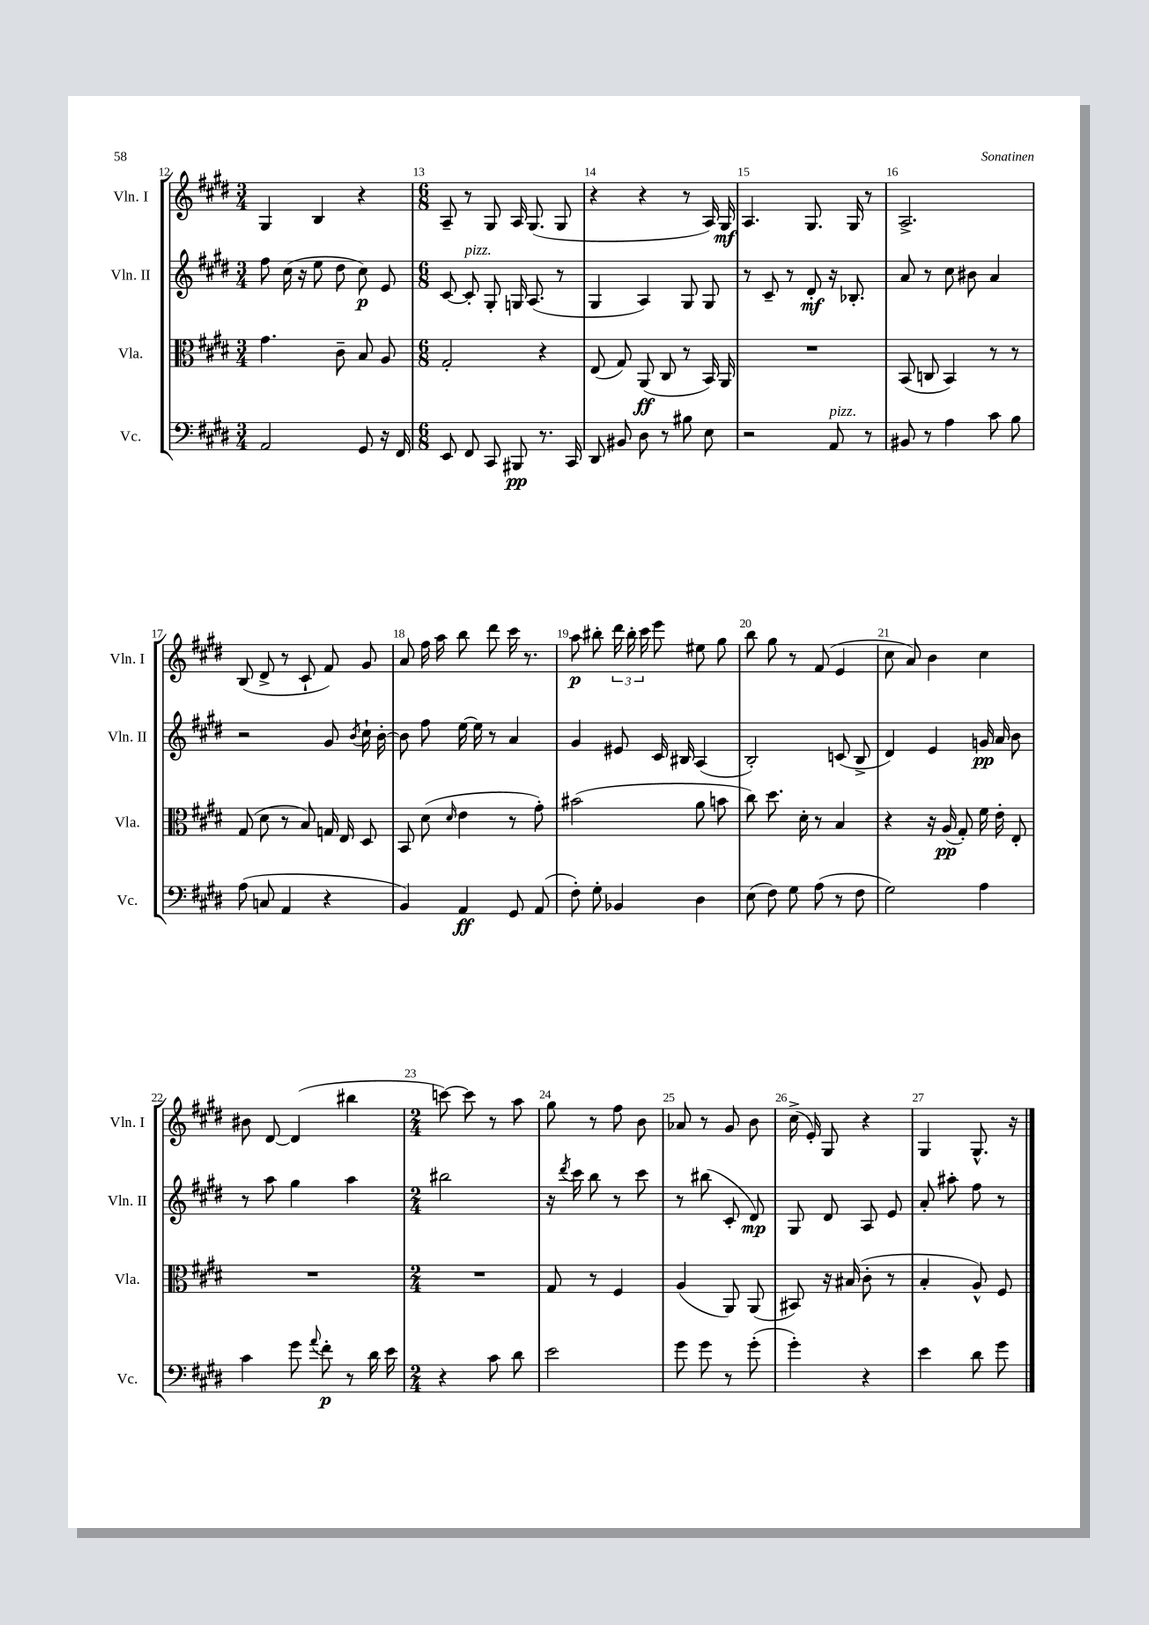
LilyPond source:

<<
\new StaffGroup <<
\new Staff = "s0" \with { instrumentName = "Vln. I" shortInstrumentName = "Vln. I" } {
    \clef treble \key e \major \numericTimeSignature \time 3/4
    \autoBeamOff gis4 b4 r4 |
    \numericTimeSignature \time 6/8 a8-- r8 gis8 a16 gis8.( gis8 |
    r4 r4 r8 a16) gis16\mf |
    a4. gis8. gis16 r8 |
    a2.-> |
    b8( dis'8-> r8 cis'8-! fis'8) gis'8 |
    a'8 fis''16 a''16 b''8 dis'''8 cis'''16 r8. |
    a''8\p bis''8-. \tuplet 3/2 { dis'''16 bis''16-. cis'''16 } e'''8 eis''8 gis''8 |
    b''8 gis''8 r8 fis'8( e'4 |
    cis''8 a'8) b'4 cis''4 |
    bis'8 dis'8~ dis'4( bis''4 |
    \numericTimeSignature \time 2/4 c'''8~) c'''8 r8 a''8 |
    gis''8 r8 fis''8 b'8 |
    aes'8 r8 gis'8 b'8 |
    cis''16->( e'16-.) gis8 r4 |
    gis4 gis8.-^ r16 \bar "|." |
}
\new Staff = "s1" \with { instrumentName = "Vln. II" shortInstrumentName = "Vln. II" } {
    \clef treble \key e \major \numericTimeSignature \time 3/4
    \autoBeamOff fis''8 cis''16( r16 e''8 dis''8 cis''8\p) e'8 |
    \numericTimeSignature \time 6/8 cis'8~ cis'8-.^\markup { \italic "pizz." } gis8-. g16 a8.( r8 |
    gis4 a4) gis8 gis8 |
    r8 cis'8-- r8 dis'8-.\mf r16 bes8.-. |
    a'8 r8 cis''8 bis'8 a'4 |
    r2 gis'8 \acciaccatura { b'8 } cis''16-! b'16~-. |
    b'8 fis''8 e''16~ e''16 r8 a'4 |
    gis'4 eis'8 cis'16 bis16 a4( |
    b2-.) c'8( b8-> |
    dis'4) e'4 g'16\pp a'16 b'8 |
    r8 a''8 gis''4 a''4 |
    \numericTimeSignature \time 2/4 bis''2 |
    r16 \acciaccatura { dis'''8 } cis'''16 b''8 r8 cis'''8 |
    r8 bis''8( cis'8-. dis'8\mp) |
    gis8 dis'8 a8 e'8 |
    a'8-. ais''8-. fis''8 r8 \bar "|." |
}
\new Staff = "s2" \with { instrumentName = "Vla." shortInstrumentName = "Vla." } {
    \clef alto \key e \major \numericTimeSignature \time 3/4
    \autoBeamOff gis'4. cis'8-- b8 a8 |
    \numericTimeSignature \time 6/8 gis2-. r4 |
    e8( gis8) a,8\ff( cis8 r8 b,16) a,16 |
    R2. |
    b,8( c8 b,4) r8 r8 |
    gis8( dis'8 r8 b8) g16 e16 dis8 |
    b,8 dis'8( \grace { dis'16 } e'4 r8 gis'8-.) |
    bis'2( a'8 b'8 |
    cis''8) dis''8. dis'16-. r8 b4 |
    r4 r16 a16\pp( gis8-.) fis'16 e'16-. e8-. |
    R2. |
    \numericTimeSignature \time 2/4 R2 |
    gis8 r8 fis4 |
    a4( a,8) a,8( |
    bis,8) r16 bis16( cis'8-. r8 |
    b4-. a8-^) fis8 \bar "|." |
}
\new Staff = "s3" \with { instrumentName = "Vc." shortInstrumentName = "Vc." } {
    \clef bass \key e \major \numericTimeSignature \time 3/4
    \autoBeamOff a,2 gis,8 r16 fis,16 |
    \numericTimeSignature \time 6/8 e,8 fis,8 cis,8 bis,,8\pp r8. cis,16 |
    dis,8 bis,8 dis8 r8 bis8 e8 |
    r2 a,8^\markup { \italic "pizz." } r8 |
    bis,8 r8 a4 cis'8 b8 |
    a8( c8 a,4 r4 |
    b,4) a,4\ff gis,8 a,8( |
    fis8-.) gis8-. bes,4 dis4 |
    e8( fis8) gis8 a8( r8 fis8 |
    gis2) a4 |
    cis'4 gis'8 \appoggiatura { a'8 } fis'8-.\p r8 dis'16 e'16 |
    \numericTimeSignature \time 2/4 r4 cis'8 dis'8 |
    e'2 |
    gis'8 gis'8 r8 gis'8-.( |
    gis'4-.) r4 |
    e'4 dis'8 gis'8 \bar "|." |
}
>>
>>
\layout { \context { \Score currentBarNumber = #12 \override BarNumber.break-visibility = ##(#f #t #t) barNumberVisibility = #all-bar-numbers-visible } }
